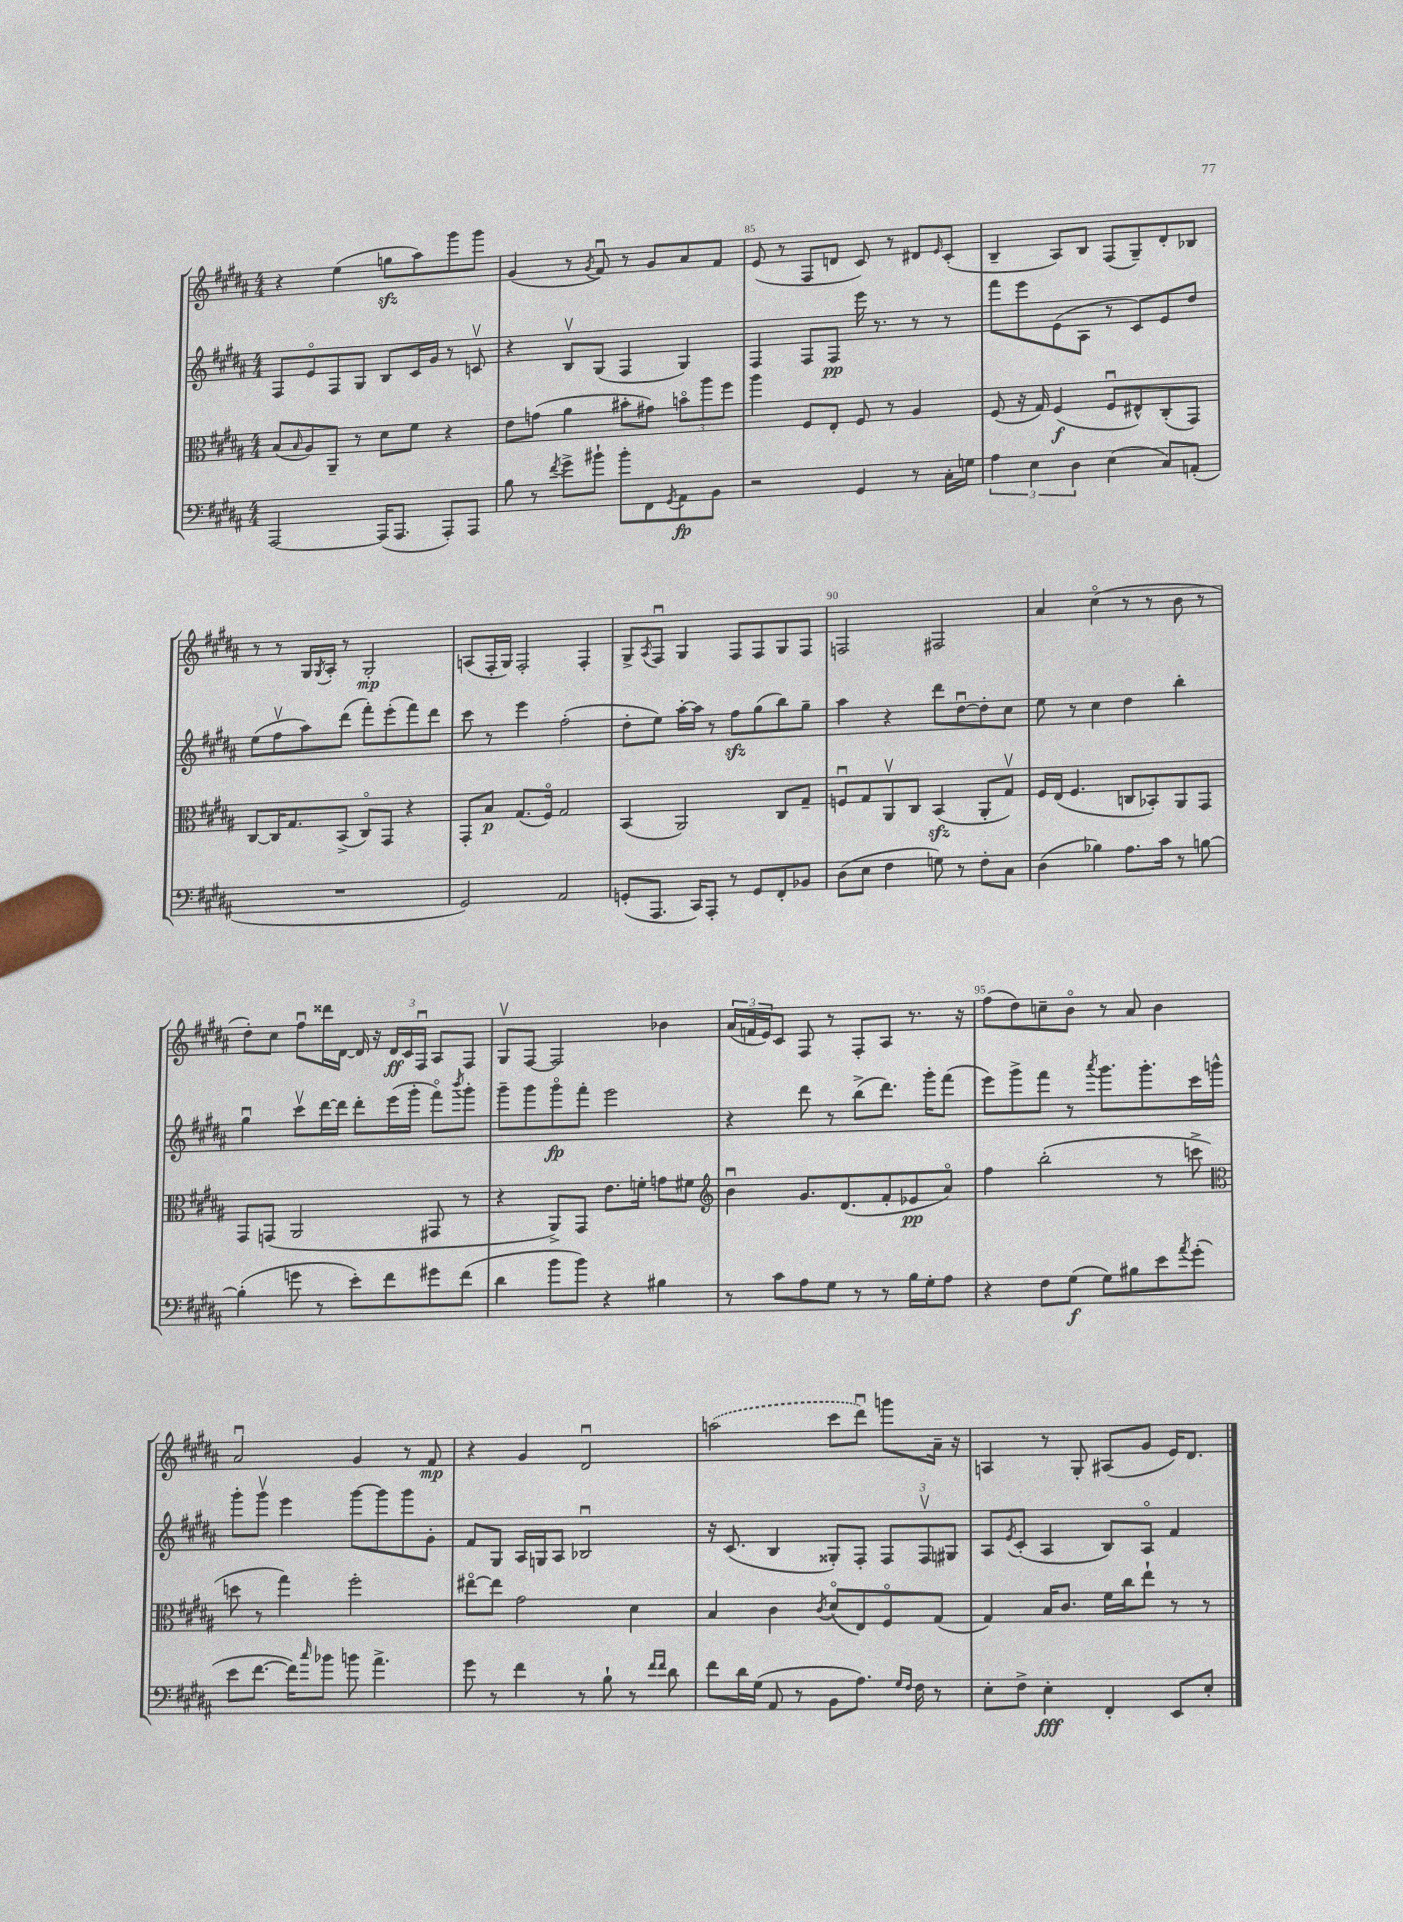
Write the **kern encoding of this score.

**kern	**dynam	**kern	**dynam	**kern	**dynam	**kern	**dynam
*part4	*part4	*part3	*part3	*part2	*part2	*part1	*part1
*staff4	*staff4	*staff3	*staff3	*staff2	*staff2	*staff1	*staff1
*clefF4	*	*clefC3	*	*clefG2	*	*clefG2	*
*k[f#c#g#d#a#]	*	*k[f#c#g#d#a#]	*	*k[f#c#g#d#a#]	*	*k[f#c#g#d#a#]	*
*M4/4	*	*M4/4	*	*M4/4	*	*M4/4	*
=83	=83	=83	=83	=83	=83	=83	=83
[2AAA#/	.	(8B/L	.	8F#/L	.	4r	.
.	.	16qqB/	.	.	.	.	.
.	.	8A#/)	.	8e/	.	.	.
.	.	8AA#~/J	.	8F#/	.	(4ee\	.
.	.	8r	.	8G#/J	.	.	.
(16AAA#/KL]	.	8d#\L	.	8B/L	.	8ggnzz\L	.
8.AAA#/J	.	.	.	.	.	.	.
.	.	8f#\J	.	16c#/L	.	8aa#\)	.
.	.	.	.	16g#/JJ	.	.	.
8AAA#'/L)	.	4r	.	8r	.	8ggg#\	.
8AAA#/J	.	.	.	8cnv/	.	8ggg#\J	.
=84	=84	=84	=84	=84	=84	=84	=84
8B\	.	8e\L	.	4r	.	(4g#/	.
8r	.	(8gn\J	.	.	.	.	.
8qf#/	.	.	.	.	.	.	.
8g#^\L	.	4a#\	.	8Bv/L	.	8r	.
.	.	.	.	.	.	8qg#/	.
8b#X`\J	.	.	.	(8G#/J	.	8f#u/)	.
8b#'\L	.	8b#X'\L	.	4F#/	.	8r	.
8FF#\	.	8g#X\J)	.	.	.	8g#/L	.
8qGG#/	.	.	.	.	.	.	.
8AA#\	fp	12bn\L	.	4G#/)	.	8a#/	.
.	.	12aa#\	.	.	.	.	.
8BB\J	.	.	.	.	.	8f#/J	.
.	.	12ff#\J	.	.	.	.	.
=85	=85	=85	=85	=85	=85	=85	=85
2r	.	4aa#\	.	4F#/	.	(8e/	.
.	.	.	.	.	.	8r	.
.	.	8F#/L	.	8F#/L	.	8F#/L	.
.	.	8E'/J	.	8F#/J	pp	8dn/J	.
4GG#/	.	8F#/	.	16eee\	.	8c#/)	.
.	.	.	.	8.r	.	.	.
.	.	8r	.	.	.	8r	.
8r	.	4A#/	.	8r	.	8d#X/L	.
.	.	.	.	.	.	16qqe/	.
16C#'\LL	.	.	.	8r	.	(8c#'/J	.
16Gn\JJ	.	.	.	.	.	.	.
=86	=86	=86	=86	=86	=86	=86	=86
6A#\	.	(8F#/	.	8fff#\L	.	4B~/	.
.	.	16r	.	8eee\	.	.	.
6E\	.	.	.	.	.	.	.
.	.	16G#/)	.	.	.	.	.
.	.	(4F#/	f	(8e\	.	8A#/L)	.
6D#\	.	.	.	.	.	.	.
.	.	.	.	8A#\J	.	8B/J	.
(4E\	.	8F#u/L	.	8r	.	(8F#/L	.
.	.	8E#X^^/)	.	8c#/L)	.	8G#~/)	.
8C#/L)	.	(8C#'/	.	8e/	.	8d#'/	.
(8AAn'/J	.	8GG#/J)	.	8dd#/J	.	8B-X/J	.
!!LO:LB:g=z
=87	=87	=87	=87	=87	=87	=87	=87
1r	.	[8C#/L	.	(8ee\L	.	8r	.
.	.	16C#/K]	.	8ff#v\	.	8r	.
.	.	8.G#/	.	.	.	.	.
.	.	.	.	8aa#\)	.	16G#/LL	.
.	.	.	.	.	.	8qG#/	.
.	.	.	.	.	.	16A#'/JJ	.
.	.	(8BB^/J	.	(8ddd#\J	.	8r	.
.	.	8C#/L)	.	8fff#'\L)	.	2G#'/	mp
.	.	8GG#/J	.	(8eee'\	.	.	.
.	.	4r	.	8fff#\)	.	.	.
.	.	.	.	8ddd#\J	.	.	.
=88	=88	=88	=88	=88	=88	=88	=88
2GG#/)	.	8GG#'/L	.	8ccc#\	.	(8An/L	.
.	.	8B/J	p	8r	.	16F#'/L	.
.	.	.	.	.	.	16G#/JJ)	.
.	.	(8.G#/L	.	4eee\	.	2F#'/	.
.	.	16F#/Jk)	.	.	.	.	.
2AA#/	.	2G#/	.	(2ff#'\	.	.	.
.	.	.	.	.	.	4F#'/	.
=89	=89	=89	=89	=89	=89	=89	=89
(8GGn'/L	.	(4BB/	.	8dd#'\L	.	8G#^/L	.
.	.	.	.	.	.	8qA#/	.
8.AAA#/J	.	.	.	8ee\J)	.	8F#u/J	.
.	.	2AA#/)	.	[16aa#'\LL	.	4G#/	.
16CC#/KL)	.	.	.	16aa#\JJ]	.	.	.
8AAA#'/J	.	.	.	8r	.	.	.
8r	.	.	.	8ff#zz\L	.	8F#/L	.
8GG/L	.	.	.	(8gg#\	.	8F#/	.
8FF#'/	.	8C#/L	.	8bb\)	.	8G#/	.
8BB-X/J	.	8G#~/J	.	8gg#~\J	.	8F#/J	.
=90	=90	=90	=90	=90	=90	=90	=90
(8D#\L	.	8Fnu/L	.	4aa#\	.	2Fn/	.
8E\J	.	8G#/	.	.	.	.	.
4F#\	.	8AA#v/	.	4r	.	.	.
.	.	8C#/J	.	.	.	.	.
8Gn\)	.	(4BBzz/	.	8ddd#\L	.	2F#X/	.
8r	.	.	.	[8dd#u\	.	.	.
8F#'\L	.	8AA#'/L	.	8dd#'\]	.	.	.
8C#\J	.	8G#v/J)	.	8cc#\J	.	.	.
=91	=91	=91	=91	=91	=91	=91	=91
(4D#\	.	16F#/LL	.	8ee\	.	4a#/	.
.	.	(16E/JJ	.	.	.	.	.
.	.	4.F#/	.	8r	.	.	.
4B-X\)	.	.	.	4cc#\	.	(4cc#\	.
8.A#\L	.	8Cn/L	.	4dd#\	.	8r	.
.	.	8BB-X'/)	.	.	.	8r	.
16c#\Jk	.	.	.	.	.	.	.
8r	.	8AA#/	.	4bb'\	.	8b\	.
[8Bn\	.	8GG#/J	.	.	.	8r	.
!!LO:LB:g=z
=92	=92	=92	=92	=92	=92	=92	=92
(4B'\]	.	8GG#/L	.	4gg#u\	.	8dd#'\L)	.
.	.	(8GGn/J	.	.	.	8cc#\J	.
8gn\	.	2AA#/	.	8ccc#v\L	.	8ff#u\L	.
8r	.	.	.	[16ddd#\L	.	16ddd##X\L	.
.	.	.	.	16ddd#\JJ]	.	[16d#\JJ	.
8e'\L)	.	.	.	8ddd#'\L	.	16d#/]	.
.	.	.	.	.	.	16r	.
8f#\	.	.	.	(16eee\L	.	24d#/LL	ff
.	.	.	.	.	.	24c#/	.
.	.	.	.	16ggg#'\JJ	.	.	.
.	.	.	.	.	.	24F#u/JJ	.
8g#X\	.	8GG#X/	.	8fff#\L)	.	8A#/L	.
.	.	.	.	8qbbb/	.	.	.
(8f#\J	.	8r	.	8ggg#'\J	.	8F#/J	.
=93	=93	=93	=93	=93	=93	=93	=93
4d#\	.	4r	.	8ggg#~\L	.	8G#v/L	.
.	.	.	.	8ggg#\	.	[8F#/J	.
8b\L	.	8AA#^/L)	.	8ggg#\	fp	2F#/]	.
8b\J)	.	8GG#/J	.	8fff#'\J	.	.	.
4r	.	8.e\L	.	2eee\	.	.	.
.	.	16fn'\Jk	.	.	.	.	.
4B#X\	.	8gn\L	.	.	.	4b-X\	.
.	.	8f#X\J	.	.	.	.	.
=94	=94	=94	=94	=94	=94	=94	=94
*	*	*clefG2	*	*	*	*	*
8r	.	4bu\	.	4r	.	(24a#/LL	.
.	.	.	.	.	.	24fn/	.
.	.	.	.	.	.	24e/J)	.
8c#\L	.	.	.	.	.	8c#/J	.
8A#\	.	8.g#/L	.	8ddd#\	.	8F#/	.
8G#\J	.	.	.	8r	.	8r	.
.	.	(8.d#/	.	.	.	.	.
8r	.	.	.	(8bb^\L	.	8F#'/L	.
8r	.	8f#'/	.	8.ddd#\J)	.	8A#/J	.
16B\LL	.	8e-X/	pp	.	.	8.r	.
16G#'\J	.	.	.	16ggg#'\KL	.	.	.
8A#\J	.	8a#/J)	.	(8fff#\J	.	.	.
.	.	.	.	.	.	16r	.
=95	=95	=95	=95	=95	=95	=95	=95
4r	.	4ff#\	.	8eee\L)	.	(8ff#\L	.
.	.	.	.	8ggg#^\	.	8dd#\)	.
8F#\L	.	(2bb'\	.	8fff#\J	.	8ccn~\	.
(8G#\J	f	.	.	8r	.	8b\J	.
.	.	.	.	8qaaa#/	.	.	.
8G#\L)	.	.	.	8.ggg#\L	.	8r	.
8B#X\	.	.	.	.	.	8a#/	.
.	.	.	.	8.ggg#'\	.	.	.
8e\	.	8r	.	.	.	4b\	.
8qa#/	.	.	.	.	.	.	.
(8g#'\J	.	8cccn^\	.	16ccc#\L	.	.	.
.	.	.	.	16gggn^^\JJ	.	.	.
!!LO:LB:g=z
=96	=96	=96	=96	=96	=96	=96	=96
*	*	*clefC3	*	*	*	*	*
8e\L	.	8ddn\	.	8ggg#'\L	.	2a#u/	.
[8.f#\J	.	8r	.	8ggg#v\J	.	.	.
.	.	4gg#\)	.	4eee\	.	.	.
16f#\KL])	.	.	.	.	.	.	.
16qqcc#/	.	.	.	.	.	.	.
8b-X\J	.	.	.	.	.	.	.
8bn\	.	2ff#'\	.	[8ggg#\L	.	4g#/	.
4.a#^\	.	.	.	8ggg#\]	.	.	.
.	.	.	.	8ggg#\	.	8r	.
.	.	.	.	8g#'\J	.	8f#/	mp
=97	=97	=97	=97	=97	=97	=97	=97
8g#\	.	[8ee#X\L	.	8f#/L	.	4r	.
8r	.	8ee#\J]	.	8G#/J	.	.	.
4f#\	.	2g#\	.	16A#/LL	.	4g#/	.
.	.	.	.	16Gn/J	.	.	.
.	.	.	.	8A#/J	.	.	.
8r	.	.	.	2B-Xu/	.	2d#u/	.
8B`\	.	.	.	.	.	.	.
8r	.	4d#\	.	.	.	.	.
16qqf#/LL	.	.	.	.	.	.	.
16qqf#/JJ	.	.	.	.	.	.	.
8d#\	.	.	.	.	.	.	.
=98	=98	=98	=98	=98	=98	=98	=98
8f#\L	.	4B/	.	16r	.	(2aan\	.
.	.	.	.	(8.c#/	.	.	.
16d#\L	.	.	.	.	.	.	.
(16G#\JJ	.	.	.	.	.	.	.
8AA#/	.	4c#\	.	4B/	.	.	.
8r	.	.	.	.	.	.	.
.	.	8qc#/	.	.	.	.	.
8BB\L	.	(8d#/L	.	8G##X'/L)	.	8ccc#\L	.
8.A#\J)	.	8E/)	.	8F#'/J	.	8ddd#u\J)	.
.	.	8F#/	.	12F#/L	.	8gggn\L	.
16qqG#/LL	.	.	.	.	.	.	.
16qqF#/JJ	.	.	.	.	.	.	.
16F#\	.	.	.	.	.	.	.
.	.	.	.	12F#v/	.	.	.
8r	.	(8G#/J	.	.	.	16a#~\Jk	.
.	.	.	.	12G#X/J	.	.	.
.	.	.	.	.	.	16r	.
=99	=99	=99	=99	=99	=99	=99	=99
8E'\L	.	4G#/)	.	8A#/L	.	4An/	.
.	.	.	.	8qe/	.	.	.
8F#^\J	.	.	.	(8c#'/J	.	.	.
4E'\	fff	16B/KL	.	4A#/	.	8r	.
.	.	8.c#/J	.	.	.	.	.
.	.	.	.	.	.	8G#'/	.
4FF#'/	.	16f#\LL	.	8B/L)	.	(8A#X/L	.
.	.	16cc#\J	.	.	.	.	.
.	.	8ee`\J	.	8A#/J	.	8g#/J	.
8EE/L	.	8r	.	4f#/	.	16e/KL)	.
.	.	.	.	.	.	8.d#/J	.
8E'/J	.	8r	.	.	.	.	.
==	==	==	==	==	==	==	==
*-	*-	*-	*-	*-	*-	*-	*-
